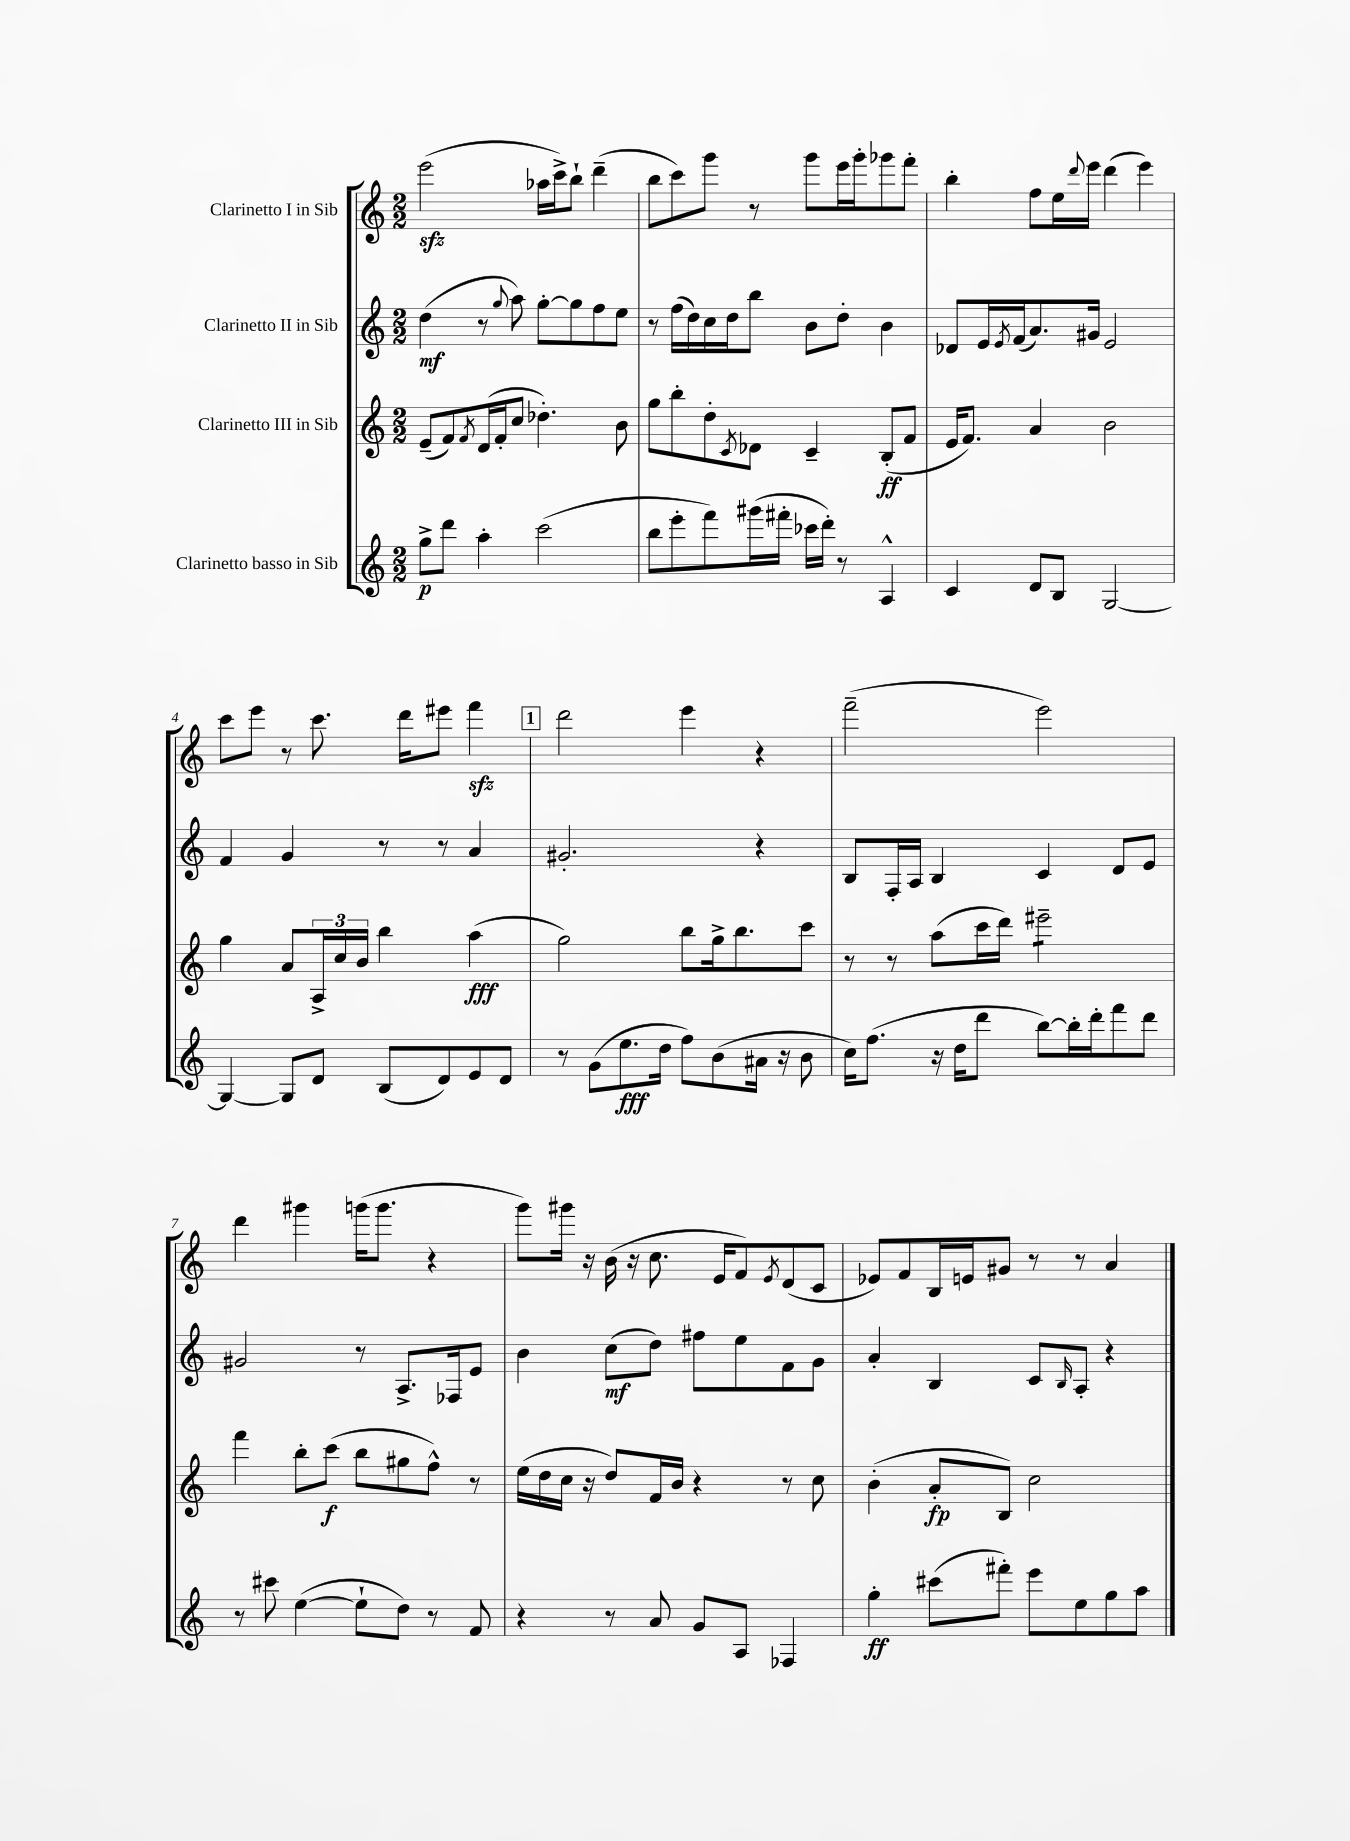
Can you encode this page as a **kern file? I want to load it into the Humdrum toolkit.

**kern	**kern	**kern	**kern
*staff4	*staff3	*staff2	*staff1
*clefG2	*clefG2	*clefG2	*clefG2
*k[]	*k[]	*k[]	*k[]
*M2/2	*M2/2	*M2/2	*M2/2
8gg^\L	(8e~/L	(4dd\	(2eee\
8ddd\J	8f/)	.	.
.	8qf/	.	.
4aa'\	(16d/L	8r	.
.	16f'/J	.	.
.	.	8qqgg/	.
.	8cc/J	8aa\)	.
(2ccc\	4.dd-'\)	[8gg'\L	16aa-\LL
.	.	.	16ccc^\J)
.	.	8gg\]	8bb`\J
.	.	8ff\	(4ddd~\
.	8b\	8ee\J	.
=	=	=	=
8bb\L	8gg\L	8r	8bb\L
8eee'\	8bb'\	(16ff\LL	8ccc\)
.	.	16dd\)	.
8fff\)	8dd'\	16cc\	8ggg\J
.	.	16dd\J	.
.	8qc/	.	.
(16ggg#\L	8d-\J	8bb\J	8r
16fff#'\JJ	.	.	.
16ccc-\LL	4c~/	8b\L	8ggg\L
16ddd'\JJ)	.	.	.
8r	.	8dd'\J	16eee\L
.	.	.	16ggg'\J
4A^^/	(8B'/L	4b\	8ggg-\
.	8f/J	.	8fff'\J
=	=	=	=
4c/	16e/LK	8d-/L	4bb'\
.	8.f/J)	.	.
.	.	16e/L	.
.	.	8qe/	.
.	.	(16f/J	.
8d/L	4a/	8.a/)	8ff\L
8B/J	.	.	16ee\L
.	.	.	8qqddd/
.	.	16g#/Jk	16eee\JJ
[2G/	2b\	2e/	(4ddd\
.	.	.	4eee\)
=	=	=	=
4G/_	4gg\	4f/	8ccc\L
.	.	.	8eee\J
8G/]L	8a/L	4g/	8r
8d/J	24A^/L	.	8.ccc\
.	24cc/	.	.
.	24b/JJ	.	.
(8B/L	4bb\	8r	.
.	.	.	16ddd\LK
8d/)	.	8r	8eee#\J
8e/	(4aa\	4a/	4fff\
8d/J	.	.	.
=	=	=	=
8r	2gg\)	2.g#'/	2ddd\
(8g\L	.	.	.
8.ee\	.	.	.
16dd\Jk	.	.	.
8ff\L)	8bb\L	.	4eee\
(8b\	16gg^\k	.	.
.	8.bb\	.	.
16a#\Jk	.	4r	4r
16r	.	.	.
8b\	8ccc\J	.	.
=	=	=	=
16cc\LK)	8r	8B/L	(2fff~\
(8.ff\J	.	.	.
.	8r	16F'/L	.
.	.	16A/JJ	.
16r	(8aa\L	4B/	.
16dd\LK	.	.	.
8ddd\J	16ccc\L	.	.
.	16ddd\JJ)	.	.
[8bb\L)	2eee#~\	4c/	2eee\)
16bb'\]L	.	.	.
16ddd'\J	.	.	.
8fff\	.	8d/L	.
8ddd\J	.	8e/J	.
=	=	=	=
8r	4fff\	2g#/	4ddd\
8ccc#\	.	.	.
([4ee\	8bb'\L	.	4ggg#\
.	(8ccc\J	.	.
8ee`\]L	8bb\L	8r	(16ggg\LK
.	.	.	8.ggg\J
8dd\J)	8gg#\	8.A^/L	.
8r	8ff^^\J)	.	4r
.	.	16F-/k	.
8f/	8r	8e/J	.
=	=	=	=
4r	(16ee\LL	4b\	8ggg\L)
.	16dd\	.	.
.	16cc\JJ	.	16ggg#\Jk
.	16r	.	16r
8r	8dd/L)	(8cc\L	(16b\
.	.	.	16r
8a/	16f/L	8dd\J)	8.cc\
.	16b/JJ	.	.
8g/L	4r	8ff#\L	.
.	.	.	16e/LK
8A/J	.	8ee\	8f/)
.	.	.	8qe/
4F-/	8r	8f\	(8d/
.	8cc\	8g\J	8c/J
=	=	=	=
4gg'\	(4b'\	4a'/	8e-/L)
.	.	.	8f/
(8ccc#\L	8a'/L	4B/	16B/L
.	.	.	16e/J
8fff#'\J)	8B/J)	.	8g#/J
8eee\L	2cc\	8c/L	8r
.	.	16qqB/	.
8ee\	.	8A'/J	8r
8gg\	.	4r	4a/
8aa\J	.	.	.
==	==	==	==
*-	*-	*-	*-
